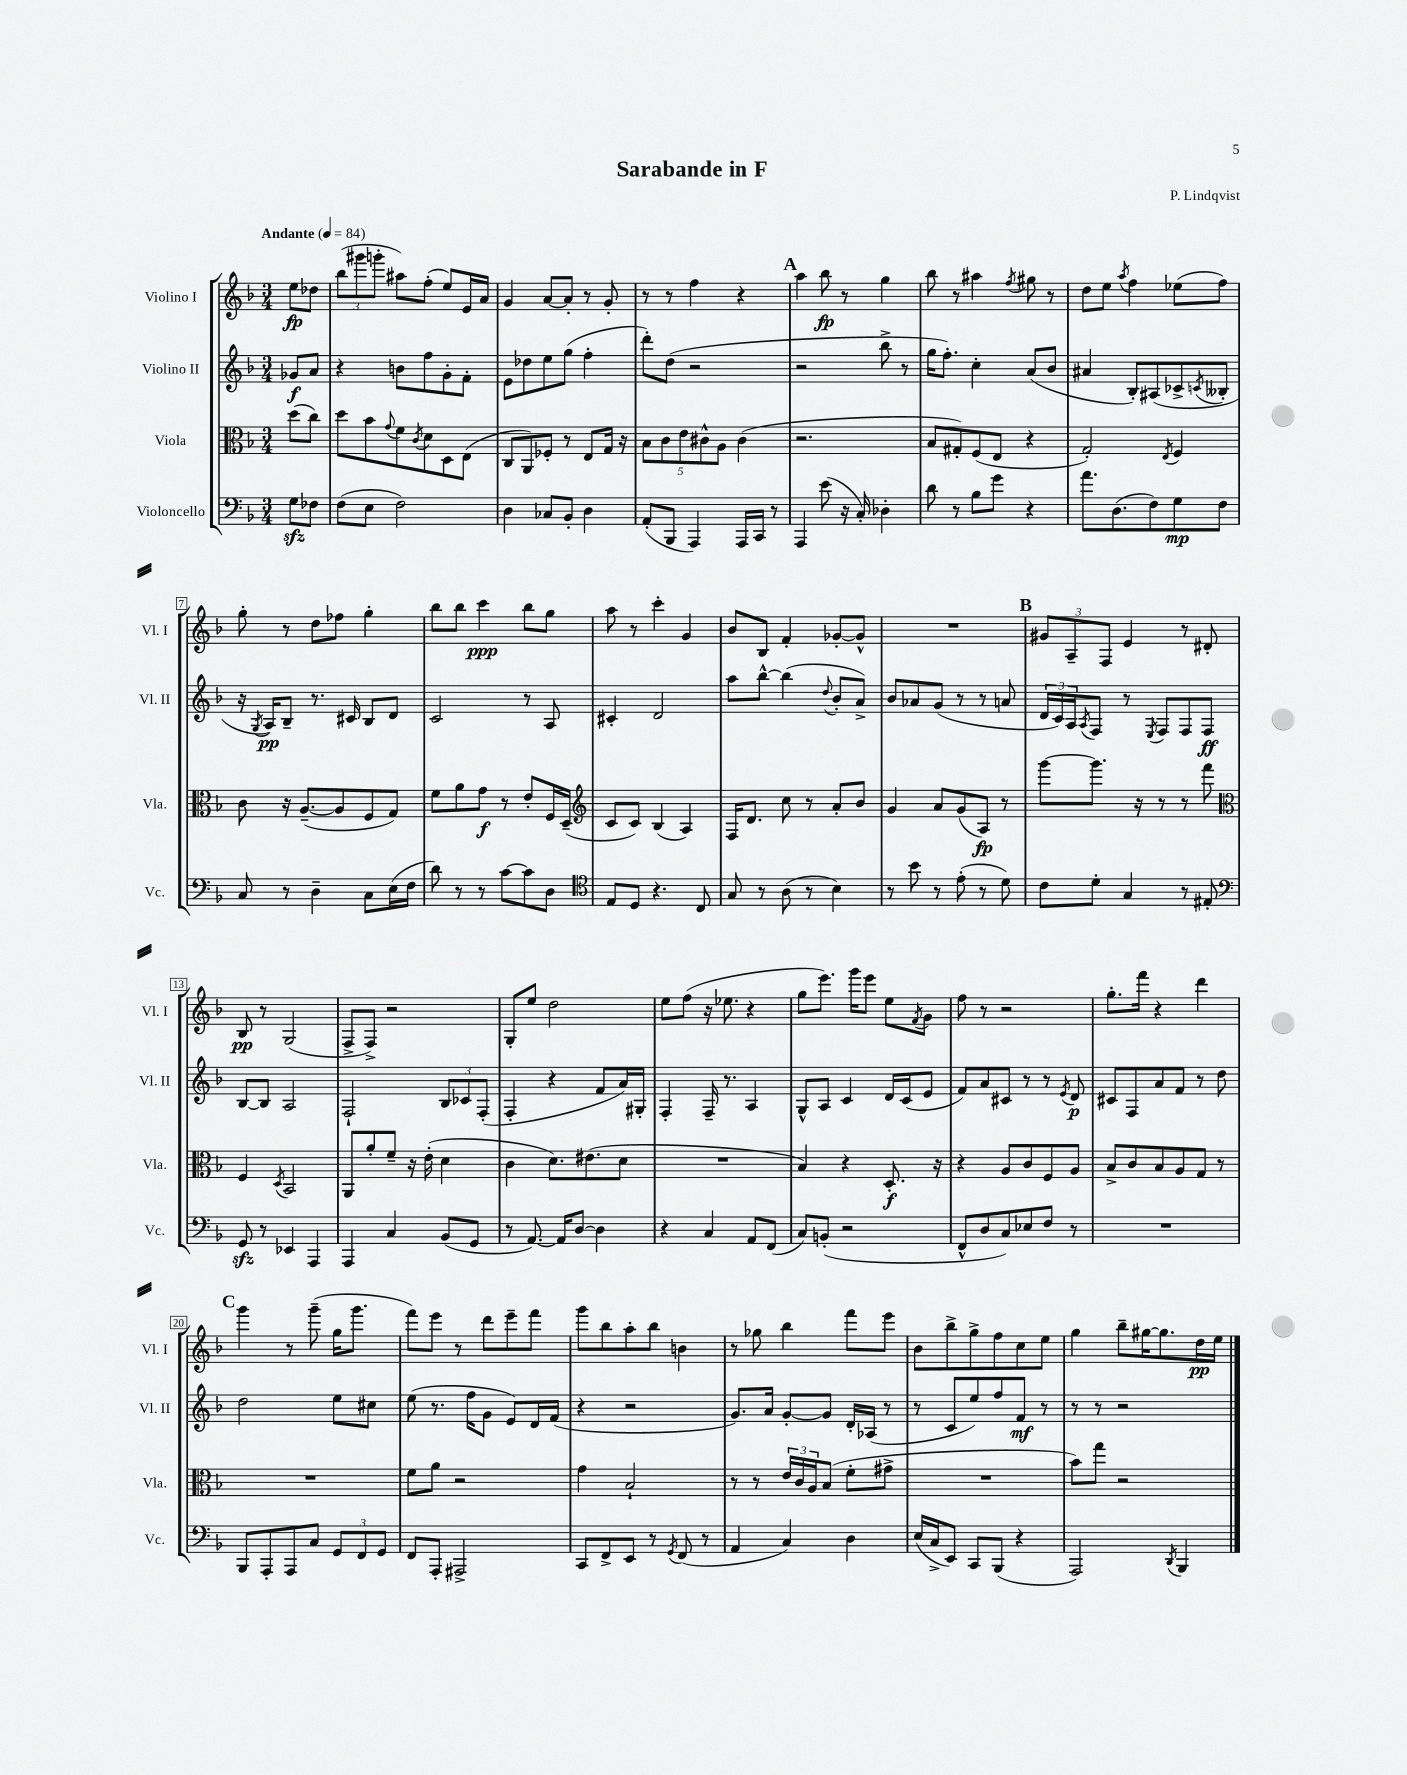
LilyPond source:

\header { title = "Sarabande in F" composer = "P. Lindqvist" }
<<
\new StaffGroup <<
\new Staff = "s0" \with { instrumentName = "Violino I" shortInstrumentName = "Vl. I" } {
    \clef treble \key f \major \numericTimeSignature \time 3/4 \partial 4 \tempo "Andante" 4 = 84
    e''8\fp des''8 |
    \tuplet 3/2 { bes''8( gis'''8 g'''8-. } ais''8) f''8-.( e''8) e'16 a'16 |
    g'4 a'8~ a'8-. r8 g'8-. |
    r8 r8 f''4 r4 |
    \mark \markup { \bold "A" } a''4 bes''8\fp r8 g''4 |
    bes''8 r8 ais''4 \acciaccatura { f''8 } gis''8 r8 |
    d''8 e''8 \acciaccatura { a''8 } f''4 ees''8( f''8) |
    g''8-. r8 d''8 fes''8 g''4-. |
    bes''8 bes''8 c'''4\ppp bes''8 g''8 |
    a''8 r8 c'''4-. g'4 |
    bes'8 bes8 f'4-. ges'8~-. ges'8-^ |
    R2. |
    \mark \markup { \bold "B" } \tuplet 3/2 { gis'8 a8-- f8 } e'4 r8 dis'8-. |
    bes8\pp r8 g2( |
    f8-> f8->) r2 |
    g8-. e''8 d''2 |
    e''8 f''8( r16 ees''8. r4 |
    g''8 e'''8.) g'''16 e'''8 e''8 \acciaccatura { f'8 } g'8 |
    f''8 r8 r2 |
    g''8.-. f'''16 r4 d'''4 |
    \mark \markup { \bold "C" } g'''4 r8 g'''8--( g''16 g'''8. |
    f'''8) e'''8 r8 d'''8 e'''8-- f'''8 |
    g'''8 bes''8 a''8-. bes''8 b'4 |
    r8 ges''8 bes''4 f'''8 e'''8 |
    bes'8 bes''8-> g''8-> f''8 c''8 e''8 |
    g''4 bes''8-- gis''16~ gis''8. d''16\pp e''16 \bar "|." |
}
\new Staff = "s1" \with { instrumentName = "Violino II" shortInstrumentName = "Vl. II" } {
    \clef treble \key f \major \numericTimeSignature \time 3/4 \partial 4
    ges'8\f a'8 |
    r4 b'8 f''8 g'8-. f'8-. |
    e'8 des''8 e''8 g''8( f''4-. |
    d'''8-.) d''8( r2 |
    \mark \markup { \bold "A" } r2 bes''8-> r8 |
    g''16 f''8.-.) c''4-. a'8( bes'8 |
    ais'4 bes8-.) ais8( ces'8-> \acciaccatura { c'8 } beses8-. |
    r16 \acciaccatura { g8 } a16\pp) bes8-- r8. cis'16 bes8 d'8 |
    c'2 r8 a8 |
    cis'4-. d'2 |
    a''8 bes''8~-^ bes''4( \appoggiatura { d''8 } bes'8-. a'8->) |
    bes'8 aes'8 g'8( r8 r8 a'8 |
    \mark \markup { \bold "B" } \tuplet 3/2 { d'16 c'16) a16 } \acciaccatura { a8 } f8 r8 \acciaccatura { e8 } f8 f8 f8\ff |
    bes8~ bes8 a2 |
    f2-! \tuplet 3/2 { bes8 ces'8 f8-.( } |
    f4-. r4 f'8 a'16) gis16-. |
    f4-. f16-- r8. a4 |
    g8-^ a8 c'4 d'16 c'16( e'8 |
    f'8) a'8 cis'8 r8 r8 \acciaccatura { e'8 } d'8\p |
    cis'8 f8 a'8 f'8 r8 d''8 |
    \mark \markup { \bold "C" } d''2 e''8 cis''8 |
    e''8( r8. f''16 g'8 e'8) d'16 f'16( |
    r4 r2 |
    g'8.) a'16 g'8~-. g'8 d'16-. aes16( r8 |
    r8 c'8 e''8) f''8 f'8\mf r8 |
    r8 r8 r2 \bar "|." |
}
\new Staff = "s2" \with { instrumentName = "Viola" shortInstrumentName = "Vla." } {
    \clef alto \key f \major \numericTimeSignature \time 3/4 \partial 4
    d''8( c''8) |
    d''8 bes'8 \appoggiatura { g'8 } f'8 \acciaccatura { c'8 } d'8 d8 e8( |
    c8 a,8) fes8-. r8 e8 g16 r16 |
    \tuplet 5/4 { bes8 c'8 e'8 cis'8-^ a8 } cis'4( |
    \mark \markup { \bold "A" } r2. |
    bes8 gis8-.) f8( e8 r4 |
    g2-.) \acciaccatura { e8 } f4 |
    c'8 r16 a8.~--( a8 f8 g8) |
    f'8 a'8 g'8\f r8 e'8-. f16 d16--( |
    \clef treble c'8 c'8) bes4( a4) |
    f16 d'8. c''8 r8 a'8-. bes'8 |
    g'4 a'8 g'8( a8\fp) r8 |
    \mark \markup { \bold "B" } g'''8~ g'''8. r16 r8 r8 f'''8 |
    \clef alto f4 \acciaccatura { d8 } bes,2 |
    a,8 a'8-. f'8-- r16 e'16-.( d'4 |
    c'4 d'8.) eis'8.( d'8 |
    R2. |
    bes4) r4 d8.-.\f r16 |
    r4 a8 c'8 f8 a8 |
    bes8-> c'8 bes8 a8 g8 r8 |
    \mark \markup { \bold "C" } R2. |
    f'8 a'8 r2 |
    g'4 bes2-! |
    r8 r8 \tuplet 3/2 { e'16 c'16 a16 } bes8( f'8-. gis'8-> |
    R2. |
    bes'8) g''8 r2 \bar "|." |
}
\new Staff = "s3" \with { instrumentName = "Violoncello" shortInstrumentName = "Vc." } {
    \clef bass \key f \major \numericTimeSignature \time 3/4 \partial 4
    g8\sfz fes8 |
    f8( e8 f2) |
    d4 ces8 bes,8-. d4 |
    a,8-.( bes,,8 a,,4) a,,16 c,16 r8 |
    \mark \markup { \bold "A" } a,,4 e'8( r16 c16-.) des4-. |
    d'8 r8 bes8 g'8 r4 |
    a'8. d8.( f8) g8\mp f8 |
    c8 r8 d4-- c8 e16( f16 |
    d'8) r8 r8 c'8~ c'8 d8 |
    \clef tenor e8 d8 r4. c8 |
    g8 r8 a8( r8 bes4) |
    r8 bes'8 r8 e'8-.( r8 d'8) |
    \mark \markup { \bold "B" } c'8 d'8-. g4 r8 eis8-. |
    \clef bass g,8\sfz r8 ees,4 a,,4 |
    a,,4 c4 bes,8( g,8 |
    r8 a,8.~) a,16 d8~ d4 |
    r4 c4 a,8 f,8( |
    c8) b,8-.( r2 |
    f,8-^ d8 c8) ees8 f8 r8 |
    R2. |
    \mark \markup { \bold "C" } bes,,8 a,,8-. a,,8 c8 \tuplet 3/2 { g,8 f,8 g,8 } |
    f,8 a,,8-. ais,,2-> |
    c,8 f,8-> e,8 r8 \acciaccatura { g,8 } f,8( r8 |
    a,4 c4) d4 |
    e16( c16-> e,8) c,8 bes,,8( r4 |
    a,,2) \acciaccatura { d,8 } bes,,4 \bar "|." |
}
>>
>>
\layout { \context { \Score \override BarNumber.stencil = #(make-stencil-boxer 0.1 0.3 ly:text-interface::print) } }
